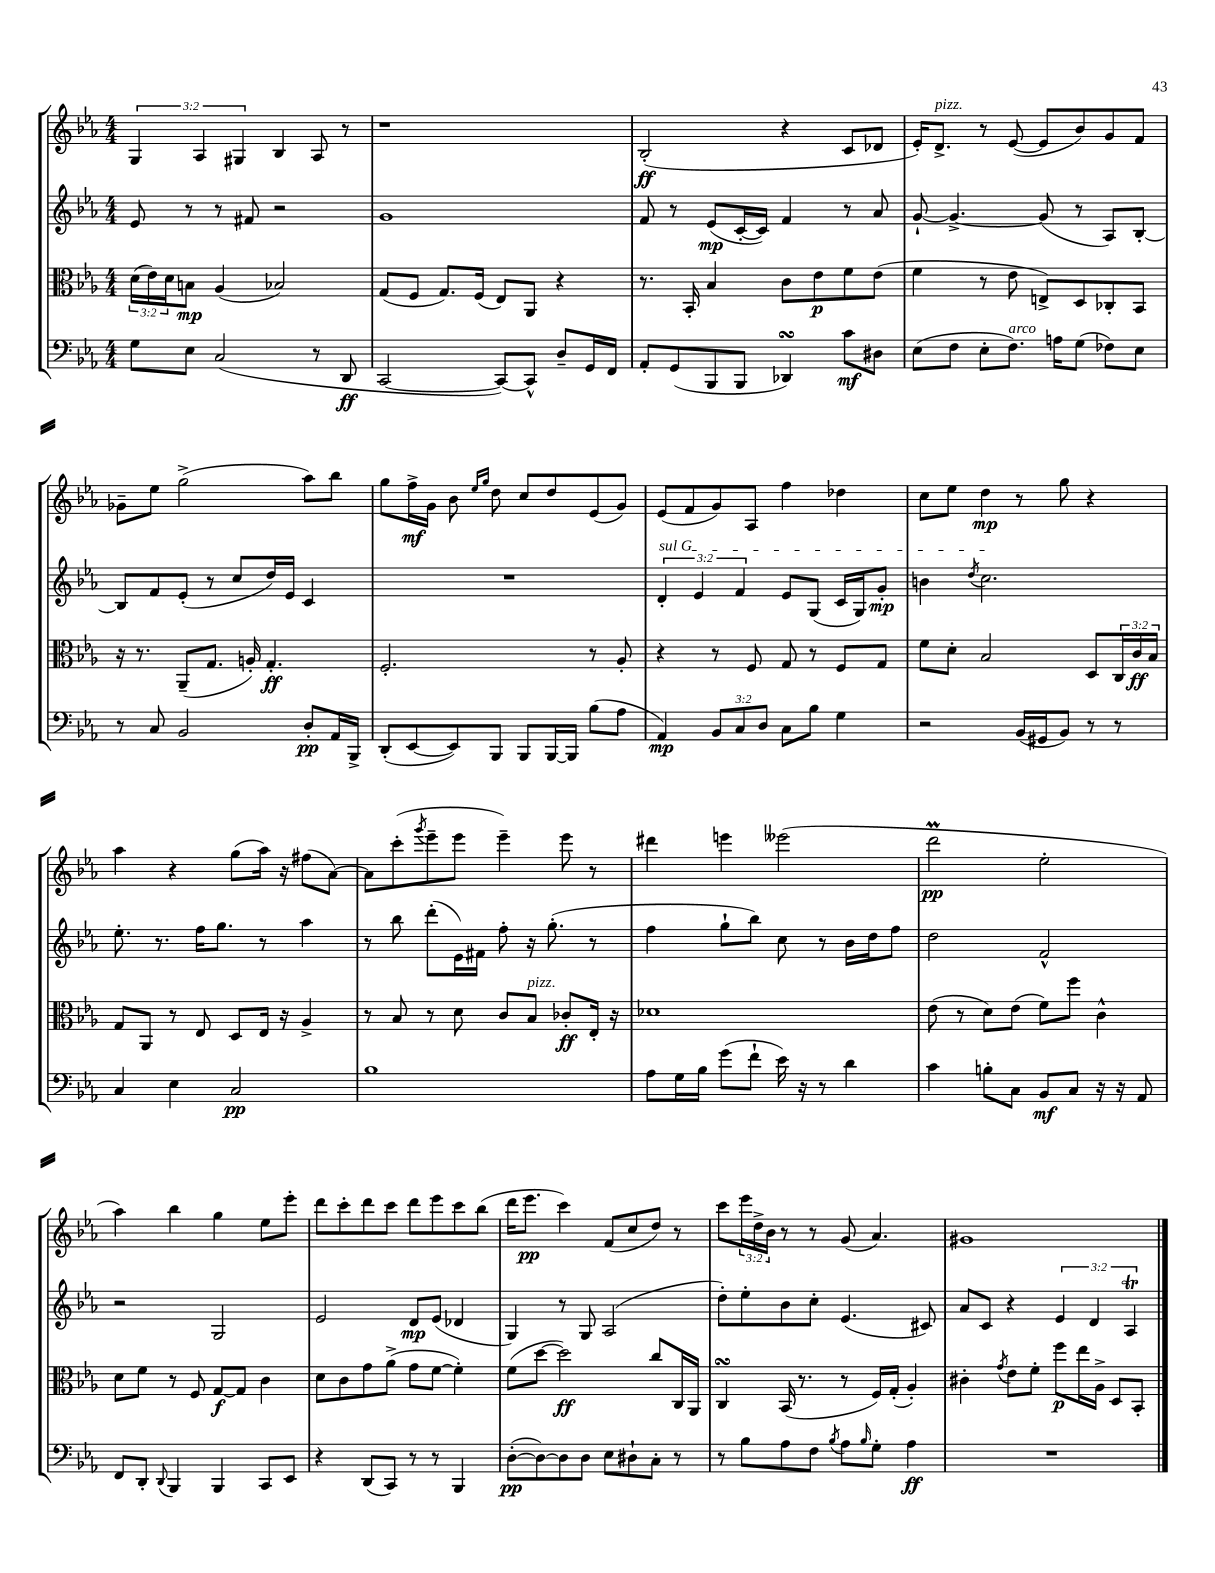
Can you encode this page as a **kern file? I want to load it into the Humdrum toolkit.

**kern	**dynam	**kern	**dynam	**kern	**dynam	**kern	**dynam
*part4	*part4	*part3	*part3	*part2	*part2	*part1	*part1
*staff4	*staff4	*staff3	*staff3	*staff2	*staff2	*staff1	*staff1
*clefF4	*	*clefC3	*	*clefG2	*	*clefG2	*
*k[b-e-a-]	*	*k[b-e-a-]	*	*k[b-e-a-]	*	*k[b-e-a-]	*
*M4/4	*	*M4/4	*	*M4/4	*	*M4/4	*
=20	=20	=20	=20	=20	=20	=20	=20
8G\L	.	(24d\LL	.	8e-/	.	6G/	.
.	.	24e-\)	.	.	.	.	.
.	.	24d\J	.	.	.	.	.
8E-\J	.	8Bn\J	mp	8r	.	.	.
.	.	.	.	.	.	6A-/	.
(2C/	.	(4A-/	.	8r	.	.	.
.	.	.	.	.	.	6G#X/	.
.	.	.	.	8f#X/	.	.	.
.	.	2B-X/)	.	2r	.	4B-/	.
8r	.	.	.	.	.	8A-/	.
8DD/	ff	.	.	.	.	8r	.
=21	=21	=21	=21	=21	=21	=21	=21
[2CC/	.	(8G/L	.	1g	.	1r	.
.	.	8F/J	.	.	.	.	.
.	.	8.G/L)	.	.	.	.	.
.	.	(16F/Jk	.	.	.	.	.
8CC/L_)	.	8E-/L)	.	.	.	.	.
8CC^^/J]	.	8AA-/J	.	.	.	.	.
8D~/L	.	4r	.	.	.	.	.
16GG/L	.	.	.	.	.	.	.
16FF/JJ	.	.	.	.	.	.	.
=22	=22	=22	=22	=22	=22	=22	=22
8AA-'/L	.	8.r	.	8f/	.	(2B-'/	ff
(8GG/	.	.	.	8r	.	.	.
.	.	16BB-'/	.	.	.	.	.
8BBB-/	.	4B-/	.	(8e-/L	mp	.	.
8BBB-/J	.	.	.	[16c'/L	.	.	.
.	.	.	.	16c/JJ])	.	.	.
4DD-XsSSs/)	.	8c\L	.	4f/	.	4r	.
.	.	8e-\	p	.	.	.	.
8c\L	mf	8f\	.	8r	.	8c/L	.
8D#X\J	.	(8e-\J	.	8a-/	.	8d-X/J	.
=23	=23	=23	=23	=23	=23	=23	=23
(8E-\L	.	4f\	.	[8g`/	.	16e-'/KL)	.
!	!	!	!	!	!	!LO:TX:a:i:t=pizz.	!
.	.	.	.	.	.	8.d^/J	.
8F\J	.	.	.	4.g^/_	.	.	.
8E-'\L	.	8r	.	.	.	8r	.
!LO:TX:a:i:t=arco	!	!	!	!	!	!	!
8.F\J)	.	8e-\	.	.	.	([8e-/	.
.	.	8En^/L)	.	(8g/]	.	8e-/L]	.
16An\KL	.	.	.	.	.	.	.
(8G\J	.	8D/	.	8r	.	8b-/)	.
8F-X\L)	.	8C-X'/	.	8A-/L)	.	8g/	.
8E-\J	.	8BB-/J	.	[8B-'/J	.	8f/J	.
!!LO:LB:g=z
=24	=24	=24	=24	=24	=24	=24	=24
8r	.	16r	.	8B-/L]	.	8g-X~\L	.
.	.	8.r	.	.	.	.	.
8C/	.	.	.	8f/	.	8ee-\J	.
2BB-/	.	(8AA-~/L	.	(8e-'/J	.	(2gg^\	.
.	.	8.G/J	.	8r	.	.	.
.	.	.	.	8cc/L	.	.	.
.	.	16An'/)	.	.	.	.	.
.	.	4.G'/	ff	16dd/L)	.	.	.
.	.	.	.	16e-/JJ	.	.	.
8D'/L	pp	.	.	4c/	.	8aa-\L)	.
16AA-/L	.	.	.	.	.	8bb-\J	.
16BBB-^/JJ	.	.	.	.	.	.	.
=25	=25	=25	=25	=25	=25	=25	=25
(8DD'/L	.	2.F'/	.	1r	.	8gg\L	.
[8EE-/	.	.	.	.	.	16ff^\L	mf
.	.	.	.	.	.	16g\JJ	.
8EE-/])	.	.	.	.	.	8b-\	.
.	.	.	.	.	.	16qqee-/LL	.
.	.	.	.	.	.	16qqgg/JJ	.
8BBB-/J	.	.	.	.	.	8dd\	.
8BBB-/L	.	.	.	.	.	8cc/L	.
[16BBB-/L	.	.	.	.	.	8dd/	.
16BBB-/JJ]	.	.	.	.	.	.	.
(8B-\L	.	8r	.	.	.	(8e-/	.
8A-\J	.	8A-'/	.	.	.	8g/J)	.
=26	=26	=26	=26	=26	=26	=26	=26
!	!	!	!	!LO:TX:a:i:t=sul G	!	!	!
4AA-/)	mp	4r	.	6d'/	.	(8e-/L	.
.	.	.	.	.	.	8f/	.
.	.	.	.	6e-/	.	.	.
12BB-/L	.	8r	.	.	.	8g/)	.
12C/	.	.	.	6f/	.	.	.
.	.	8F/	.	.	.	8A-/J	.
12D/J	.	.	.	.	.	.	.
8C\L	.	8G/	.	8e-/L	.	4ff\	.
8B-\J	.	8r	.	(8G/J	.	.	.
4G\	.	8F/L	.	16c/LL	.	4dd-X\	.
.	.	.	.	16G/J)	.	.	.
.	.	8G/J	.	8g'/J	mp	.	.
=27	=27	=27	=27	=27	=27	=27	=27
2r	.	8f\L	.	4bn\	.	8cc\L	.
.	.	8d'\J	.	.	.	8ee-\J	.
.	.	.	.	8qdd/	.	.	.
.	.	2B-/	.	2.cc\	.	4dd\	mp
(16BB-/LL	.	.	.	.	.	8r	.
16GG#X/J	.	.	.	.	.	.	.
8BB-/J)	.	.	.	.	.	8gg\	.
8r	.	8D/L	.	.	.	4r	.
8r	.	24C/L	.	.	.	.	.
.	.	24c/	ff	.	.	.	.
.	.	24B-/JJ	.	.	.	.	.
!!LO:LB:g=z
=28	=28	=28	=28	=28	=28	=28	=28
4C/	.	8G/L	.	8.ee-'\	.	4aa-\	.
.	.	8AA-/J	.	.	.	.	.
.	.	.	.	8.r	.	.	.
4E-\	.	8r	.	.	.	4r	.
.	.	8E-/	.	16ff\KL	.	.	.
.	.	.	.	8.gg\J	.	.	.
2C/	pp	8D/L	.	.	.	(8gg\L	.
.	.	16E-/Jk	.	8r	.	16aa-\Jk)	.
.	.	16r	.	.	.	16r	.
.	.	4A-^/	.	4aa-\	.	(8ff#X\L	.
.	.	.	.	.	.	[8a-\J)	.
=29	=29	=29	=29	=29	=29	=29	=29
1B-	.	8r	.	8r	.	8a-\L]	.
.	.	8B-/	.	8bb-\	.	(8ccc'\	.
.	.	.	.	.	.	8qggg/	.
.	.	8r	.	(8ddd'\L	.	8eee-~\	.
.	.	8d\	.	16e-\L)	.	8eee-\J	.
.	.	.	.	16f#X\JJ	.	.	.
.	.	8c/L	.	8ff'\	.	4eee-~\)	.
!	!	!LO:TX:a:i:t=pizz.	!	!	!	!	!
.	.	8B-/J	.	16r	.	.	.
.	.	.	.	(8.gg'\	.	.	.
.	.	8c-X'/L	ff	.	.	8eee-\	.
.	.	16E-'/Jk	.	8r	.	8r	.
.	.	16r	.	.	.	.	.
=30	=30	=30	=30	=30	=30	=30	=30
8A-\L	.	1d-X	.	4ff\	.	4ddd#X\	.
16G\L	.	.	.	.	.	.	.
16B-\JJ	.	.	.	.	.	.	.
(8g\L	.	.	.	8gg`\L	.	4eeen\	.
8f`\J	.	.	.	8bb-\J)	.	.	.
16e-\)	.	.	.	8cc\	.	(2eee--X\	.
16r	.	.	.	.	.	.	.
8r	.	.	.	8r	.	.	.
4d\	.	.	.	16b-\LL	.	.	.
.	.	.	.	16dd\J	.	.	.
.	.	.	.	8ff\J	.	.	.
=31	=31	=31	=31	=31	=31	=31	=31
4c\	.	(8e-\	.	2dd\	.	2dddm\	pp
.	.	8r	.	.	.	.	.
8Bn'\L	.	8d\L)	.	.	.	.	.
8C\J	.	(8e-\J	.	.	.	.	.
8BB-/L	mf	8f\L)	.	2f^^/	.	2ee-'\	.
8C/J	.	8ff\J	.	.	.	.	.
16r	.	4c^^\	.	.	.	.	.
16r	.	.	.	.	.	.	.
8AA-/	.	.	.	.	.	.	.
!!LO:LB:g=z
=32	=32	=32	=32	=32	=32	=32	=32
8FF/L	.	8d\L	.	2r	.	4aa-\)	.
8DD'/J	.	8f\J	.	.	.	.	.
8qqDD/	.	.	.	.	.	.	.
4BBB-/	.	8r	.	.	.	4bb-\	.
.	.	8F/	.	.	.	.	.
4BBB-/	.	[8G/L	f	2G/	.	4gg\	.
.	.	8G/J]	.	.	.	.	.
8CC/L	.	4c\	.	.	.	8ee-\L	.
8EE-/J	.	.	.	.	.	8eee-'\J	.
=33	=33	=33	=33	=33	=33	=33	=33
4r	.	8d\L	.	2e-/	.	8ddd\L	.
.	.	8c\	.	.	.	8ccc'\	.
(8DD/L	.	8g\	.	.	.	8ddd\	.
8CC/J)	.	(8a-^\J	.	.	.	8ccc\J	.
8r	.	8g\L	.	8d/L	mp	8ddd\L	.
8r	.	[8f\J	.	(8e-/J	.	8eee-\	.
4BBB-/	.	4f'\])	.	4d-X/	.	8ccc\	.
.	.	.	.	.	.	(8bb-\J	.
=34	=34	=34	=34	=34	=34	=34	=34
([8D'\L	pp	(8f\L	.	4G/)	.	16ddd\KL	.
.	.	.	.	.	.	8.eee-\J	pp
8D\_)	.	[8dd\J	.	.	.	.	.
8D\]	.	2dd\])	ff	8r	.	4ccc\)	.
8D\J	.	.	.	8G/	.	.	.
8E-\L	.	.	.	(2A-/	.	(8f/L	.
8D#X`\	.	.	.	.	.	8cc/	.
8C'\J	.	8cc/L	.	.	.	8dd/J)	.
8r	.	16C/L	.	.	.	8r	.
.	.	16AA-/JJ	.	.	.	.	.
=35	=35	=35	=35	=35	=35	=35	=35
8r	.	4CsSSS/	.	8dd'\L)	.	8ccc\L	.
8B-\L	.	.	.	8ee-'\	.	24eee-\L	.
.	.	.	.	.	.	24dd^\	.
.	.	.	.	.	.	24b-\JJ	.
8A-\	.	(16BB-/	.	8b-\	.	8r	.
.	.	8.r	.	.	.	.	.
8F\J	.	.	.	8cc'\J	.	8r	.
8qB-/	.	.	.	.	.	.	.
8A-\L	.	8r	.	(4.e-/	.	(8g/	.
16qqB-/	.	.	.	.	.	.	.
8G'\J	.	16F/LL)	.	.	.	4.a-/)	.
.	.	(16G'/JJ	.	.	.	.	.
4A-\	ff	4A-'/)	.	.	.	.	.
.	.	.	.	8c#X/)	.	.	.
=36	=36	=36	=36	=36	=36	=36	=36
1r	.	4c#X'\	.	8a-/L	.	1g#X	.
.	.	.	.	8c/J	.	.	.
.	.	8qg/	.	.	.	.	.
.	.	8e-\L	.	4r	.	.	.
.	.	8f'\J	.	.	.	.	.
.	.	8ff\L	p	6e-/	.	.	.
.	.	16ee-\L	.	.	.	.	.
.	.	.	.	6d/	.	.	.
.	.	16A-^\JJ	.	.	.	.	.
.	.	8D/L	.	.	.	.	.
.	.	.	.	6A-T/	.	.	.
.	.	8BB-'/J	.	.	.	.	.
==	==	==	==	==	==	==	==
*-	*-	*-	*-	*-	*-	*-	*-
